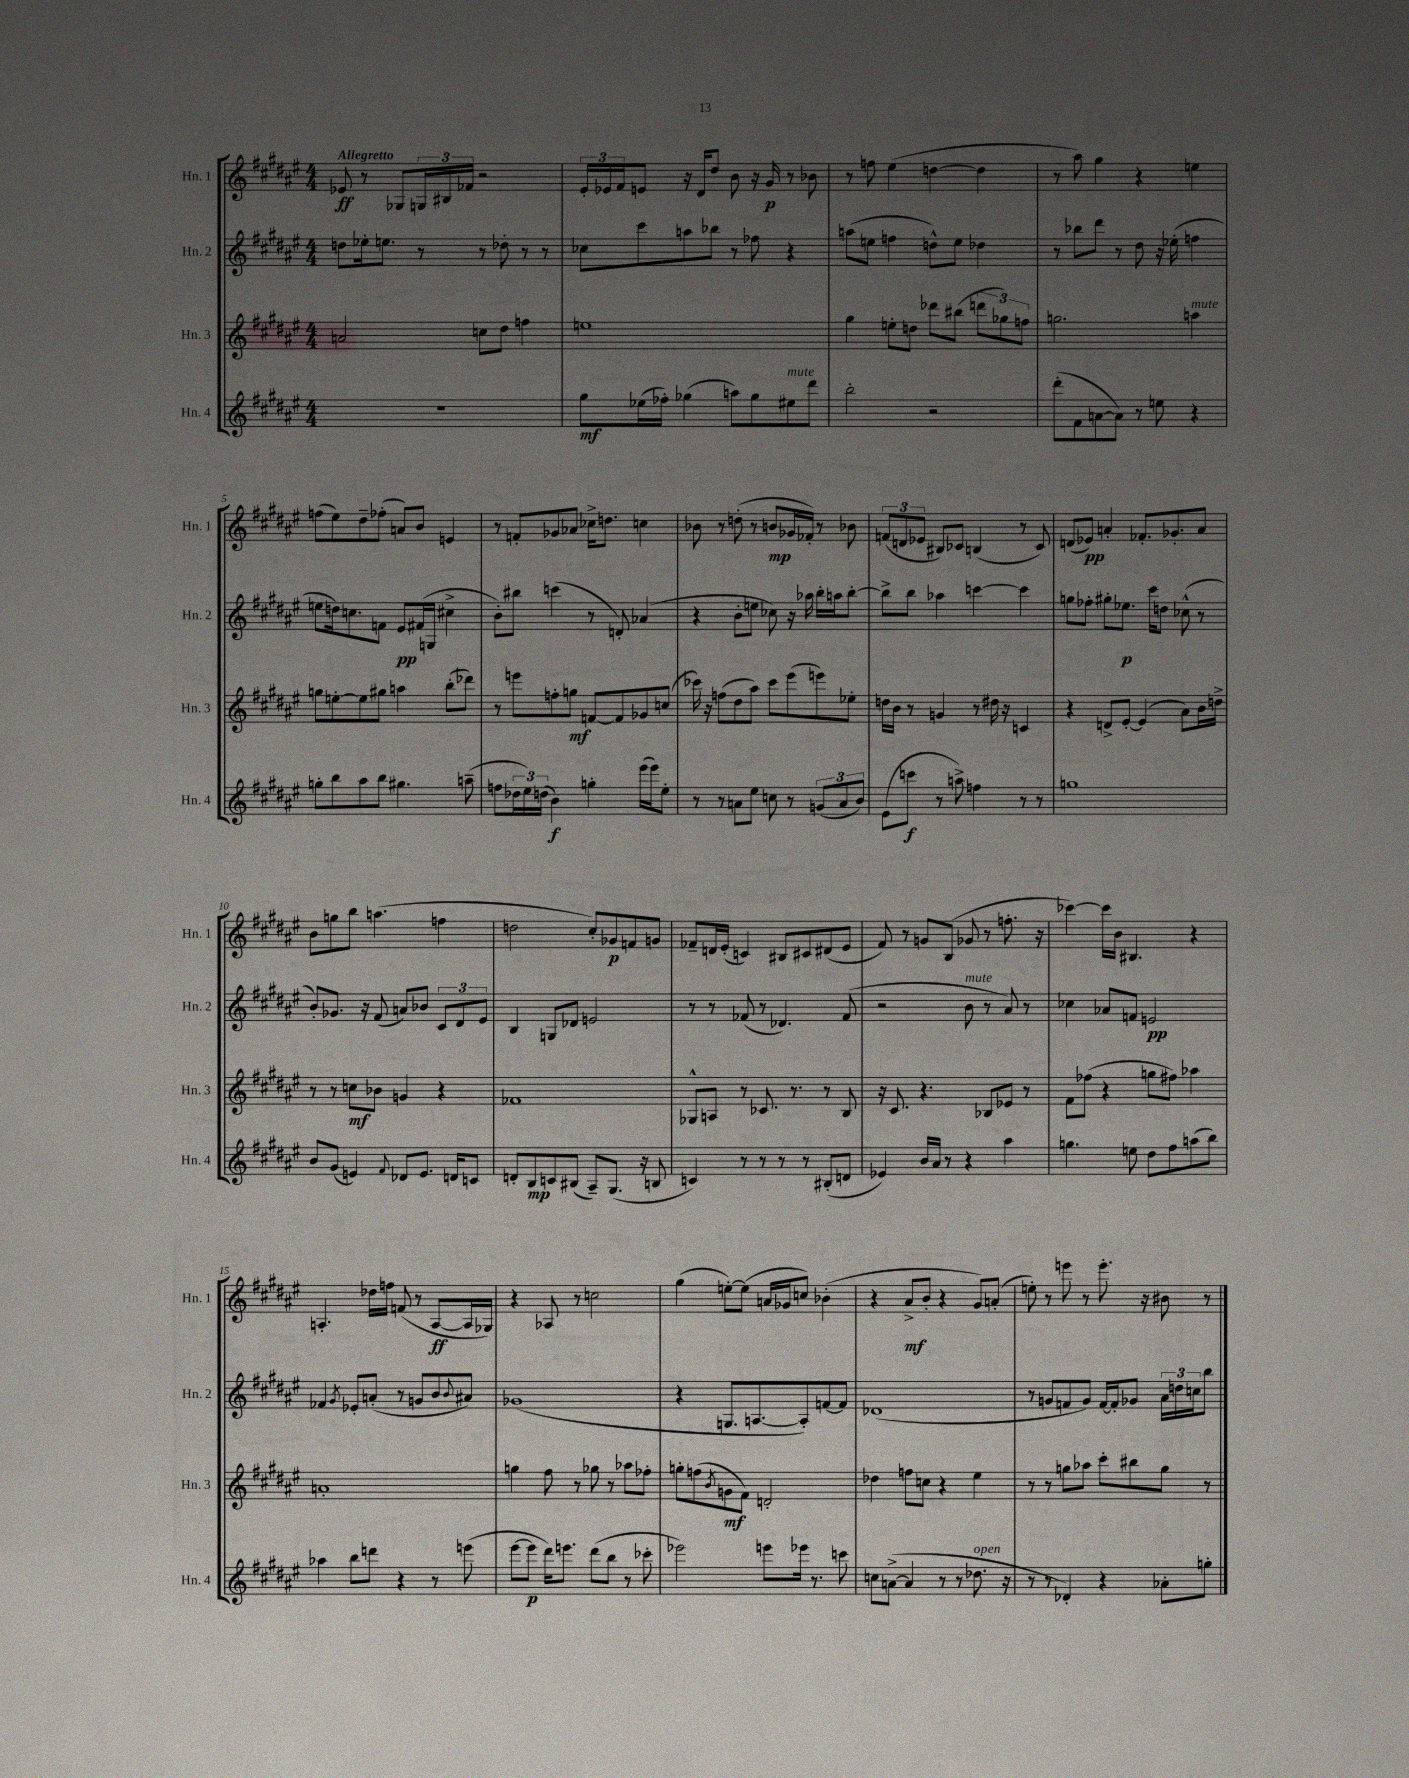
<<
\new StaffGroup <<
\new Staff = "s0" \with { instrumentName = "Hn. 1" shortInstrumentName = "Hn. 1" } {
    \clef treble \key fis \major \numericTimeSignature \time 4/4 \tempo "Allegretto"
    ees'8\ff r8 ges8 \tuplet 3/2 { g16 bis16 fes'16 } r2 |
    \tuplet 3/2 { eis'16-. ees'16 fis'16 } e'8 r16 dis'16 dis''8 b'8 r16 gis'16\p r8 bes'8 |
    r8 f''8 eis''4( d''4~ d''4 |
    r8 ais''8) gis''4 r4 e''4 |
    f''8( eis''8) dis''8-- fes''8-.( a'8) b'8 e'4 |
    r8 f'8-. ges'8 aes'8 ces''16-> d''8. c''4 |
    bes'8 r8 d''8-.( r8 b'8\mp ges'16 fes'16-.) r8 bes'8 |
    \tuplet 3/2 { f'8( d'8 ees'8 } bis8) ces'8 b4( r8 ces'8) |
    d'8( ees'8\pp) a'4-. fes'8.-. ges'8.-. a'8 |
    b'8 g''8 b''8 a''4.( f''4 |
    d''2 cis''8-.) ges'8\p f'8 g'8 |
    fes'8-- d'16 eis'16-.( c'4) bis8 cis'8 dis'8( eis'8 |
    fis'8) r8 g'8 b8( ges'8 r8 f''8.-. r16 |
    ces'''4~) ces'''16 b'16 bis4. r4 |
    a4.-. des''16 f''16 f'8( r8 a8~\ff a16 ges16) |
    r4 aes8 r8 c''2 |
    gis''4( e''8~-.) e''8( a'16 ges'16 c''8) bes'4-.( |
    r4 ais'8->\mf b'8-. r4 gis'8) a'8-.( |
    e''8-.) r8 e'''8 r8 e'''8.-. r16 bis'8 r8 \bar "|." |
}
\new Staff = "s1" \with { instrumentName = "Hn. 2" shortInstrumentName = "Hn. 2" } {
    \clef treble \key fis \major \numericTimeSignature \time 4/4
    d''8 ees''16-. e''8. r8 r8 des''8-. r8 r8 |
    ces''8 cis'''8 a''8 bes''8 r8 fes''8 r4 |
    a''8( e''8 f''4 d''8-^) e''8 des''4 |
    r8 bes''8 dis'''8 r8 dis''8 r16 ees''16-.( f''4 |
    e''8 d''16) c''8. f'8 eis'8\pp fis'16( g16 cis''4-> |
    b'8-.) bis''8 c'''4( r8 d'8-.) aes'4( |
    r4 b'8-. e''8 ces''8) r16 aes''16 b''16-. a''16 b''8~-. |
    b''8-> b''8 aes''4 c'''4~ c'''4 |
    g''8 fes''8-. gis''8-. ees''8.\p cis'''16 d''8 ces''8-^( r8 |
    b'8-.) ges'8. r16 fis'8( a'8) bes'8 \tuplet 3/2 { cis'8 dis'8 eis'8 } |
    b4 g8 des'8 e'2 |
    r8 r8 fes'8( r8 des'4.) fes'8( |
    r2 b'8^\markup { \italic "mute" } r8 ais'8) r8 |
    ces''4 aes'8 f'8 e'2\pp |
    fes'4 \acciaccatura { gis'8 } ees'8-. a'8-.( r8 g'8 b'8 \appoggiatura { b'8 } ais'8) |
    ges'1( |
    r4 g8. a8.~ a8-.) f'8~ f'8 |
    des'1( |
    r8 g'8 f'8 g'8) f'16~ f'16-. ges'8 \tuplet 3/2 { ais'16 d''16 c''16 } b''8 \bar "|." |
}
\new Staff = "s2" \with { instrumentName = "Hn. 3" shortInstrumentName = "Hn. 3" } {
    \clef treble \key fis \major \numericTimeSignature \time 4/4
    a'2 c''8 dis''8 f''4 |
    e''1 |
    gis''4 e''8-. d''8 des'''8 bis''8( \tuplet 3/2 { d'''8 ges''8) f''8 } |
    g''2. a''4^\markup { \italic "mute" } |
    g''8 e''8~-. e''8 gis''8 a''4 b''8-.( des'''8) |
    r8 e'''8 f''8-. g''8\mf f'8~ f'8 ges'8 c''8( |
    ces'''16) r16 f''8( dis''8 ais''8) ces'''8 eis'''8( e'''8) ees''8-. |
    d''16 b'16 r8 g'4 r8 dis''16 r16 c'4 |
    r4 d'8-> eis'8~-. eis'4( ais'8) b'16 d''16-> |
    r8 r8 c''8\mf bes'8 g'4 r4 |
    fes'1 |
    ges8-^ a8 r8 ces'8. r8. r8 b8 |
    r16 cis'8. r4. bes8 ees'8 r8 |
    fis'8 fes''8( r4 g''8 fis''8) aes''4 |
    a'1-. |
    g''4 fis''8 r8 ges''8 r8 aes''8 fes''8-. |
    g''8-. f''8( \acciaccatura { b'8 } g'8\mf fis'8) d'2-. |
    des''4 f''8 c''8 r4 eis''4 |
    r8 r8 g''8 aes''8 cis'''8-. bis''8 g''8 r8 \bar "|." |
}
\new Staff = "s3" \with { instrumentName = "Hn. 4" shortInstrumentName = "Hn. 4" } {
    \clef treble \key fis \major \numericTimeSignature \time 4/4
    r1 |
    gis''8\mf ees''16( fes''16-.) ges''4( a''8) ges''8 eis''8^\markup { \italic "mute" } dis'''8 |
    b''2-. r2 |
    dis'''8-.( fis'8 a'8~ a'8) r8 e''8 r4 |
    g''8-. b''8 ais''8 b''8 gis''4. a''8--( |
    f''8 \tuplet 3/2 { des''16 eis''16) d''16( } b'4\f) g''4-. eis'''16( eis'''16) eis''8-. |
    r8 r8 a'8 eis''8 c''8 r8 \tuplet 3/2 { g'8( a'8 b'8) } |
    eis'8( c'''8\f r8 a''8->) f''4 r8 r8 |
    g''1 |
    b'8 gis'8( e'4) \appoggiatura { fis'8 } des'8 e'8. d'16 c'8 |
    d'8-. b8\mp c'8 bis8( ais8--) gis8.( r16 b8 |
    c'4) r8 r8 r8 r8 bis8-.( d'8 |
    ees'4) b'16 ais'16 r8 r4 ais''4 |
    g''4. e''8 dis''8 fis''8 a''8( b''8) |
    aes''4 b''8 d'''8 r4 r8 e'''8( |
    eis'''8~ eis'''8\p dis'''16) e'''8. dis'''8( b''8 r8 ces'''8-. |
    ees'''2) e'''8 ees'''16 r8. c'''8 |
    c''8 a'8~->( a'4 r8 r8 des''8.^\markup { \italic "open" } r16 |
    r8 r8 des'4-.) r4 aes'8-. g''8-. \bar "|." |
}
>>
>>
